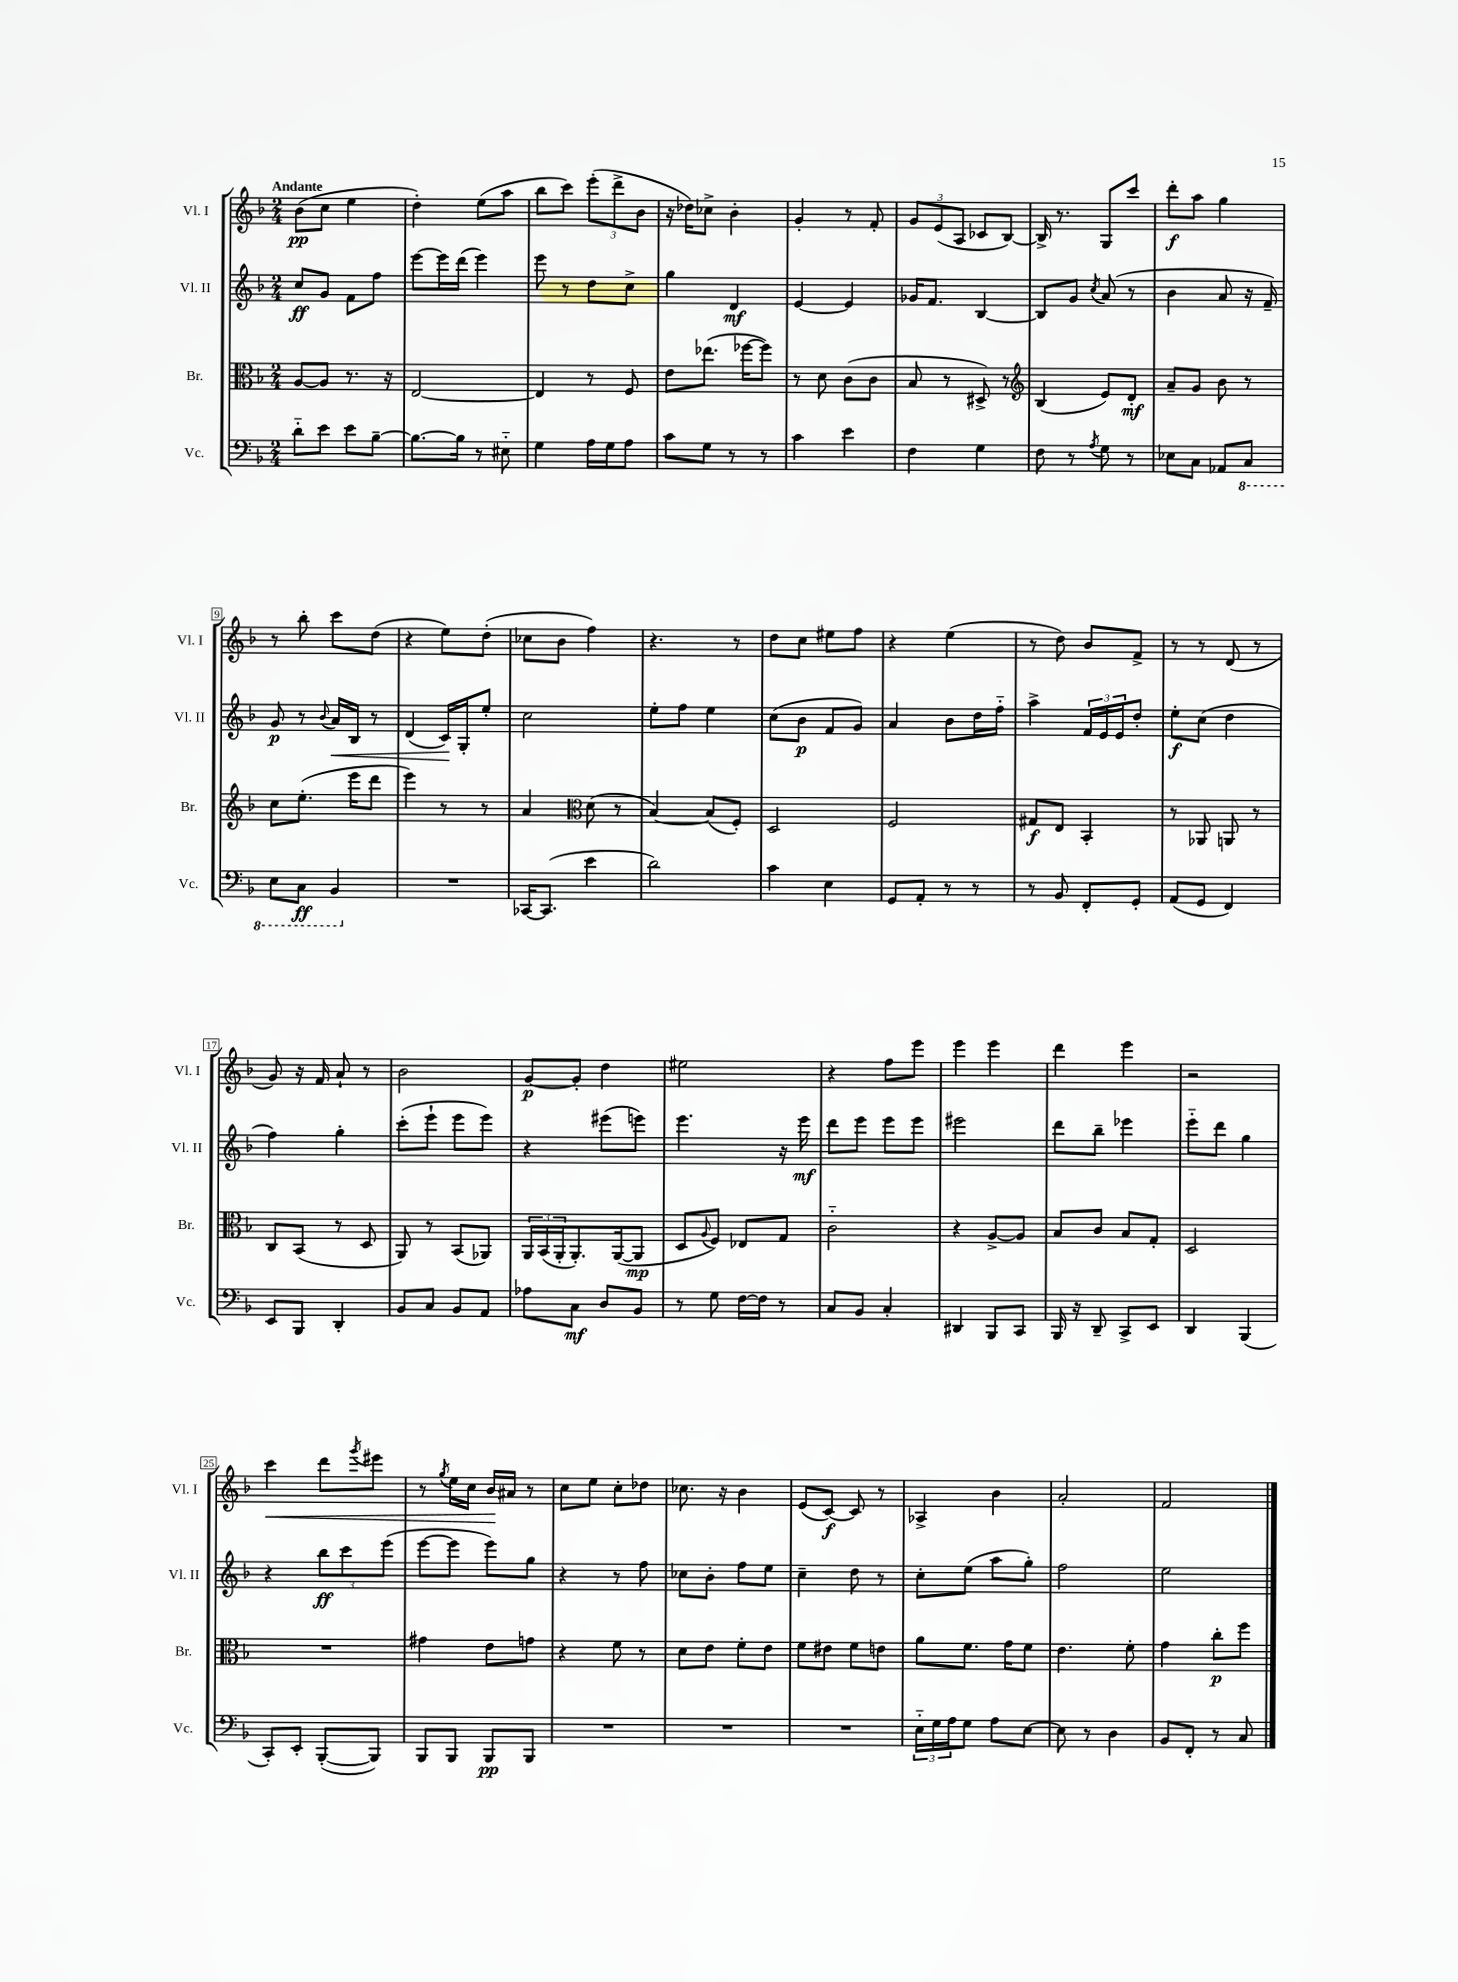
<<
\new StaffGroup <<
\new Staff = "s0" \with { instrumentName = "Vl. I" shortInstrumentName = "Vl. I" } {
    \clef treble \key f \major \numericTimeSignature \time 2/4 \tempo "Andante"
    bes'8\pp( c''8 e''4 |
    d''4-.) e''8( a''8 |
    bes''8 c'''8) \tuplet 3/2 { e'''8-.( d'''8-> bes'8 } |
    r16 des''16) ces''8-> bes'4-. |
    g'4-. r8 f'8-. |
    \tuplet 3/2 { g'8 e'8( a8 } ces'8 bes8~) |
    bes16-> r8. g8 c'''8 |
    d'''8-.\f a''8 g''4 |
    r8 bes''8-. c'''8 d''8( |
    r4 e''8) d''8-.( |
    ces''8 bes'8 f''4) |
    r4. r8 |
    d''8 c''8 eis''8 f''8 |
    r4 e''4( |
    r8 d''8) bes'8 f'8-> |
    r8 r8 d'8( r8 |
    g'8) r16 f'16 a'8-! r8 |
    bes'2 |
    g'8~\p g'8-. d''4 |
    eis''2 |
    r4 f''8 e'''8 |
    e'''4 e'''4 |
    d'''4 e'''4 |
    r2 |
    c'''4\< d'''8 \acciaccatura { g'''8 } eis'''8 |
    r8 \acciaccatura { g''8 } e''16 c''16 bes'16\! ais'16 r8 |
    c''8 e''8 c''8-. des''8 |
    ces''8. r16 bes'4 |
    e'8( c'8~\f) c'8 r8 |
    aes4-> bes'4 |
    a'2-. |
    f'2 \bar "|." |
}
\new Staff = "s1" \with { instrumentName = "Vl. II" shortInstrumentName = "Vl. II" } {
    \clef treble \key f \major \numericTimeSignature \time 2/4
    c''8\ff g'8 f'8 f''8 |
    e'''8~ e'''16 d'''16( e'''4) |
    e'''8 r8 d''8 c''8-> |
    g''4 d'4\mf |
    e'4~ e'4 |
    ges'16 f'8. bes4~ |
    bes8 g'8 \acciaccatura { c''8 } a'8( r8 |
    bes'4 a'8 r16 f'16--) |
    g'8\p r8 \appoggiatura { bes'8 } a'16\< bes16 r8 |
    d'4( c'16\!) g16-. e''8-. |
    c''2 |
    e''8-. f''8 e''4 |
    c''8( bes'8\p f'8 g'8) |
    a'4 bes'8 d''16 f''16-_ |
    a''4-> \tuplet 3/2 { f'16 e'16 e'16 } d''8-. |
    e''8-.\f c''8( d''4 |
    f''4) g''4-. |
    c'''8-.( e'''8-! e'''8 e'''8) |
    r4 eis'''8( e'''8) |
    e'''4. r16 e'''16\mf |
    d'''8 e'''8 e'''8 e'''8 |
    eis'''2 |
    d'''8 bes''8-- ees'''4 |
    e'''8-_ d'''8 g''4 |
    r4 \tuplet 3/2 { bes''8\ff c'''8 e'''8( } |
    e'''8~ e'''8 e'''8) g''8 |
    r4 r8 f''8 |
    ces''8 bes'8-. f''8 e''8 |
    c''4-- d''8 r8 |
    c''8-. e''8( a''8 g''8-.) |
    f''2 |
    e''2 \bar "|." |
}
\new Staff = "s2" \with { instrumentName = "Br." shortInstrumentName = "Br." } {
    \clef alto \key f \major \numericTimeSignature \time 2/4
    a8~ a8 r8. r16 |
    e2~ |
    e4 r8 f8 |
    e'8 ees''8.( fes''16~ fes''8) |
    r8 d'8 c'8( c'8 |
    bes8 r8 dis8->) r8 |
    \clef treble bes4( e'8) d'8-.\mf |
    a'8-- g'8 bes'8 r8 |
    c''8 e''8.-.( e'''16 d'''8 |
    e'''4) r8 r8 |
    a'4 \clef alto d'8( r8 |
    bes4~) bes8( f8-.) |
    d2 |
    f2 |
    gis8\f e8 bes,4-. |
    r8 aes,8 a,8 r8 |
    c8 bes,8( r8 d8 |
    a,8) r8 bes,8( aes,8) |
    \tuplet 3/2 { a,16 bes,16( a,16-. } a,8.-.) a,16~( a,8\mp |
    d8 \appoggiatura { a8 } f8) ees8 g8 |
    c'2-_ |
    r4 a8~-> a8 |
    bes8 c'8 bes8 g8-. |
    d2 |
    R2 |
    gis'4 e'8 g'8 |
    r4 f'8 r8 |
    d'8 e'8 f'8-. e'8 |
    f'8 eis'8 f'8 e'8 |
    a'8 f'8. g'16 f'8 |
    e'4. f'8-. |
    g'4 c''8-.\p f''8 \bar "|." |
}
\new Staff = "s3" \with { instrumentName = "Vc." shortInstrumentName = "Vc." } {
    \clef bass \key f \major \numericTimeSignature \time 2/4
    d'8-_ e'8 e'8 bes8~-- |
    bes8.~ bes16 r8 eis8-_ |
    g4 a16 g16 a8 |
    c'8 g8 r8 r8 |
    c'4 e'4 |
    f4 g4 |
    f8 r8 \acciaccatura { a8 } g8 r8 |
    ees8 c8 aes,8 \ottava #-1 c,8 |
    e,8 c,8\ff bes,,4 \ottava #0 |
    R2 |
    ces,16~ ces,8.( e'4 |
    d'2) |
    c'4 e4 |
    g,8 a,8-. r8 r8 |
    r8 bes,8 f,8-. g,8-. |
    a,8( g,8 f,4) |
    e,8 bes,,8 d,4-. |
    bes,8 c8 bes,8 a,8 |
    aes8 c8\mf d8 bes,8 |
    r8 g8 f16~ f16 r8 |
    c8 bes,8 c4-. |
    dis,4 bes,,8 c,8 |
    bes,,16 r16 d,8-- c,8-> e,8 |
    d,4 bes,,4( |
    c,8-.) e,8-. bes,,8~-.( bes,,8) |
    bes,,8 bes,,8 bes,,8\pp bes,,8 |
    R2 |
    R2 |
    R2 |
    \tuplet 3/2 { e16-_ g16 a16 } g8 a8 e8~ |
    e8 r8 d4 |
    bes,8 f,8-. r8 c8 \bar "|." |
}
>>
>>
\layout { \context { \Score \override BarNumber.stencil = #(make-stencil-boxer 0.1 0.3 ly:text-interface::print) } }
